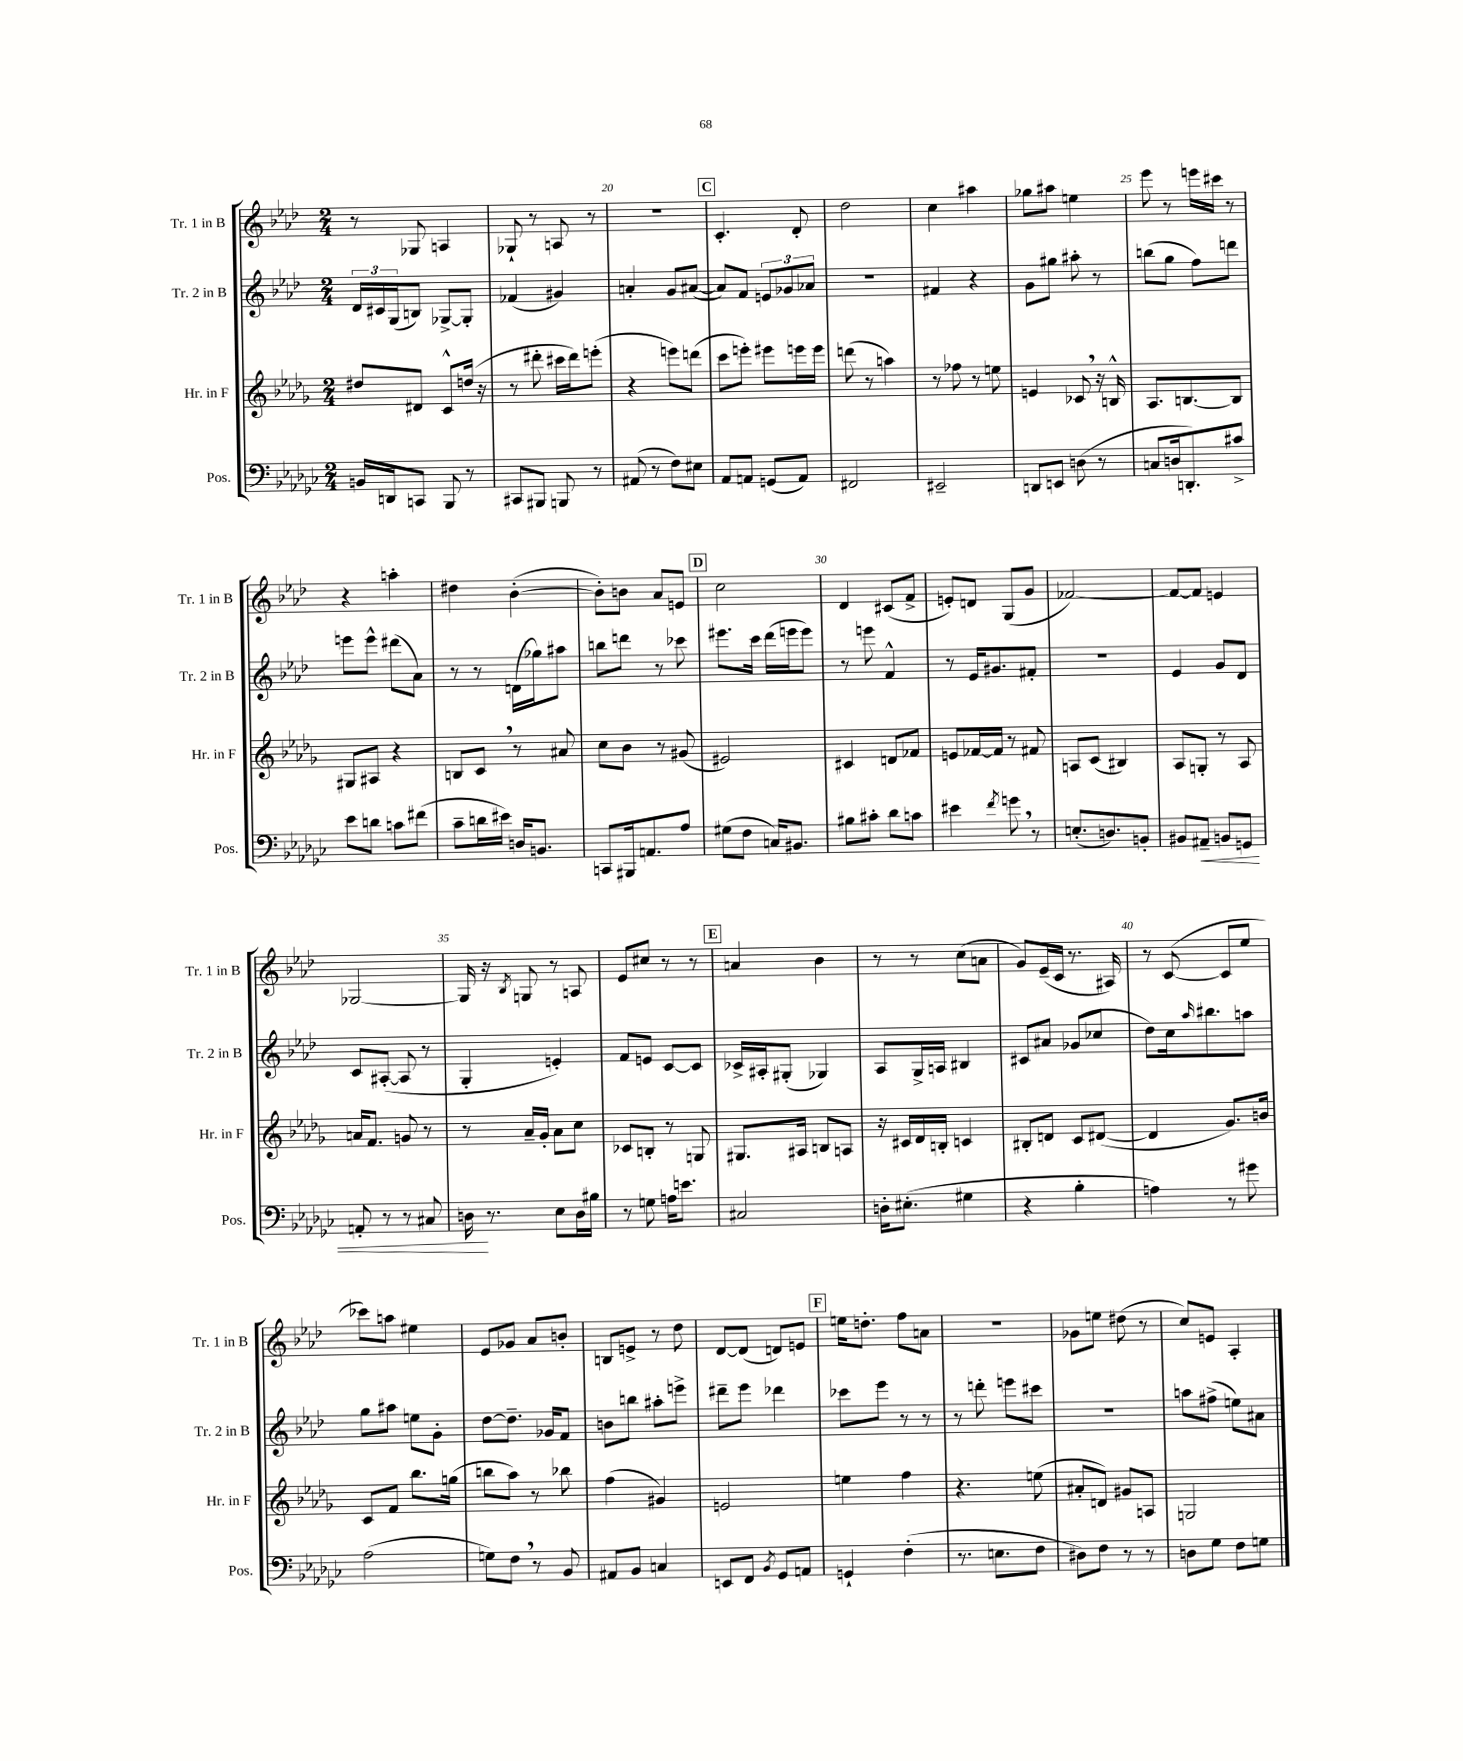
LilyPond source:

<<
\new StaffGroup <<
\new Staff = "s0" \with { instrumentName = "Tr. 1 in B" shortInstrumentName = "Tr. 1 in B" } {
    \clef treble \key aes \major \numericTimeSignature \time 2/4
    r8 ges8 a4 |
    ges8-! r8 a8 r8 |
    R2 |
    \mark \markup { \box "C" } c'4.-. des'8-. |
    des''2 |
    c''4 ais''4 |
    ges''8 ais''8 e''4 |
    ees'''8 r8 e'''16 cis'''16 r8 |
    r4 a''4-. |
    dis''4 bes'4~-.( |
    bes'8-.) b'8 aes'8 e'8 |
    \mark \markup { \box "D" } c''2 |
    des'4 cis'8( f'8-> |
    e'8-.) d'8 g8( g'8 |
    fes'2~) |
    fes'8~ fes'8 e'4 |
    ges2~ |
    ges16 r16 \acciaccatura { bes8 } g8 r8 a8 |
    ees'8 cis''8 r8 r8 |
    \mark \markup { \box "E" } a'4 bes'4 |
    r8 r8 c''8( a'8 |
    g'8) ees'16--( c'16 r8. ais16) |
    r8 c'8~( c'8 ees''8 |
    ces'''8) a''8 eis''4 |
    ees'8 ges'8 aes'8 b'8-. |
    b8 e'8-> r8 des''8 |
    des'8~ des'8( d'8) e'8 |
    \mark \markup { \box "F" } e''16 d''8.-. f''8 a'8 |
    R2 |
    ges'8 e''8 dis''8( r8 |
    c''8) e'8 aes4-. \bar "|." |
}
\new Staff = "s1" \with { instrumentName = "Tr. 2 in B" shortInstrumentName = "Tr. 2 in B" } {
    \clef treble \key aes \major \numericTimeSignature \time 2/4
    \tuplet 3/2 { des'16 cis'16 g16( } b8) ges8~-> ges8-. |
    fes'4( gis'4) |
    a'4-. g'8 ais'8~( |
    \mark \markup { \box "C" } ais'8) f'8 \tuplet 3/2 { e'8 ges'8 aes'8 } |
    r2 |
    fis'4 r4 |
    g'8 gis''8 ais''8-. r8 |
    b''8( g''8 f''8) d'''8 |
    e'''8 e'''8-^ dis'''8( aes'8) |
    r8 r8 d'16( ges''16) ais''8 |
    b''8 d'''8 r8 ces'''8 |
    \mark \markup { \box "D" } eis'''8. c'''16 des'''16( e'''16 e'''8) |
    r8 e'''8 f'4-^ |
    r8 ees'16 gis'8. fis'8-. |
    R2 |
    ees'4 g'8 des'8 |
    c'8 ais8~-.( ais8 r8 |
    g4-. e'4-.) |
    f'8 e'8 c'8~ c'8 |
    \mark \markup { \box "E" } ces'16-> ais16-. gis8-.( ges4) |
    aes8 g16-> a16 bis4 |
    cis'8 ais'8 ges'8( ces''8 |
    des''8) c''16 \grace { aes''16 } bis''8. a''8 |
    g''8 ais''8 e''8 g'8-. |
    des''8~ des''8.-- ges'16 f'8 |
    b'8 b''8 ais''8-. e'''8-> |
    dis'''8-- ees'''8 des'''4 |
    \mark \markup { \box "F" } ces'''8 ees'''8 r8 r8 |
    r8 d'''8-. e'''8 cis'''8 |
    R2 |
    a''8 fis''8->( e''8) ais'8 \bar "|." |
}
\new Staff = "s2" \with { instrumentName = "Hr. in F" shortInstrumentName = "Hr. in F" } {
    \clef treble \key des \major \numericTimeSignature \time 2/4
    dis''8 dis'8 c'8-^ d''16( r16 |
    r8 dis'''8-. cis'''16 dis'''16) e'''8-.( |
    r4 e'''8) d'''8( |
    \mark \markup { \box "C" } c'''8 e'''8-.) eis'''8 e'''16 e'''16 |
    d'''8( r8 a''4) |
    r8 fes''8 r8 e''8 |
    e'4 ces'8 \breathe r16 b16-^ |
    aes8. b8.~ b8 |
    gis8 ais8 r4 |
    b8 c'8 \breathe r8 ais'8 |
    c''8 bes'8 r8 gis'8( |
    \mark \markup { \box "D" } eis'2) |
    cis'4 d'8 fes'8 |
    e'8 fes'16~ fes'16 r8 fis'8 |
    a8 c'8( bis4) |
    aes8 g8-. r8 aes8 |
    a'16 f'8. g'8 r8 |
    r8 aes'16-- ges'16-. aes'8 c''8 |
    ces'8 b8-. r8 g8 |
    \mark \markup { \box "E" } gis8. ais16 b8 a8 |
    r16 cis'16 des'16 b16-. c'4 |
    bis8-. d'8 c'8 dis'8~( |
    dis'4 ges'8.) b'16 |
    c'8 f'8 bes''8. g''16( |
    b''8 aes''8) r8 bes''8 |
    f''4( gis'4) |
    e'2 |
    \mark \markup { \box "F" } e''4 f''4 |
    r4. e''8( |
    ais'8-. d'8) gis'8 a8 |
    g2 \bar "|." |
}
\new Staff = "s3" \with { instrumentName = "Pos." shortInstrumentName = "Pos." } {
    \clef bass \key ges \major \numericTimeSignature \time 2/4
    b,16 d,16 c,8 bes,,8 r8 |
    cis,8 bis,,8 b,,8 r8 |
    ais,8( r8 f8) eis8 |
    \mark \markup { \box "C" } aes,8 a,8 g,8( a,8) |
    fis,2 |
    eis,2-- |
    d,8 e,8 d8( r8 |
    c8 d16 d,8.-.) cis'8-> |
    ees'8 d'8 c'8 fis'8( |
    ces'8-- d'16 eis'16) d16 b,8. |
    c,8 bis,,16 a,8. aes8 |
    \mark \markup { \box "D" } gis8( f8 c16) bis,8. |
    bis8 cis'8-. des'8 c'8 |
    eis'4 \acciaccatura { f'8 } g'8 \breathe r8 |
    e8.-.( d8.) b,8-. |
    bis,8 ais,8--\< b,8 g,8 |
    a,8-. r8 r8 cis8 |
    d16\! r8. ees8 d16 bis16 |
    r8 g8 a16 e'8. |
    \mark \markup { \box "E" } cis2 |
    d16-. eis8.-.( gis4 |
    r4 bes4-. |
    a4) r8 gis'8 |
    aes2( |
    g8) f8 \breathe r8 bes,8 |
    ais,8 bes,8 c4 |
    e,8 f,8 \acciaccatura { bes,8 } ges,8 a,8 |
    \mark \markup { \box "F" } g,4-! f4-.( |
    r8. e8. f8 |
    dis8) f8 r8 r8 |
    d8 ges8 f8 g8 \bar "|." |
}
>>
>>
\layout { \context { \Score currentBarNumber = #18 \override BarNumber.break-visibility = ##(#f #t #t) barNumberVisibility = #(every-nth-bar-number-visible 5) } }
